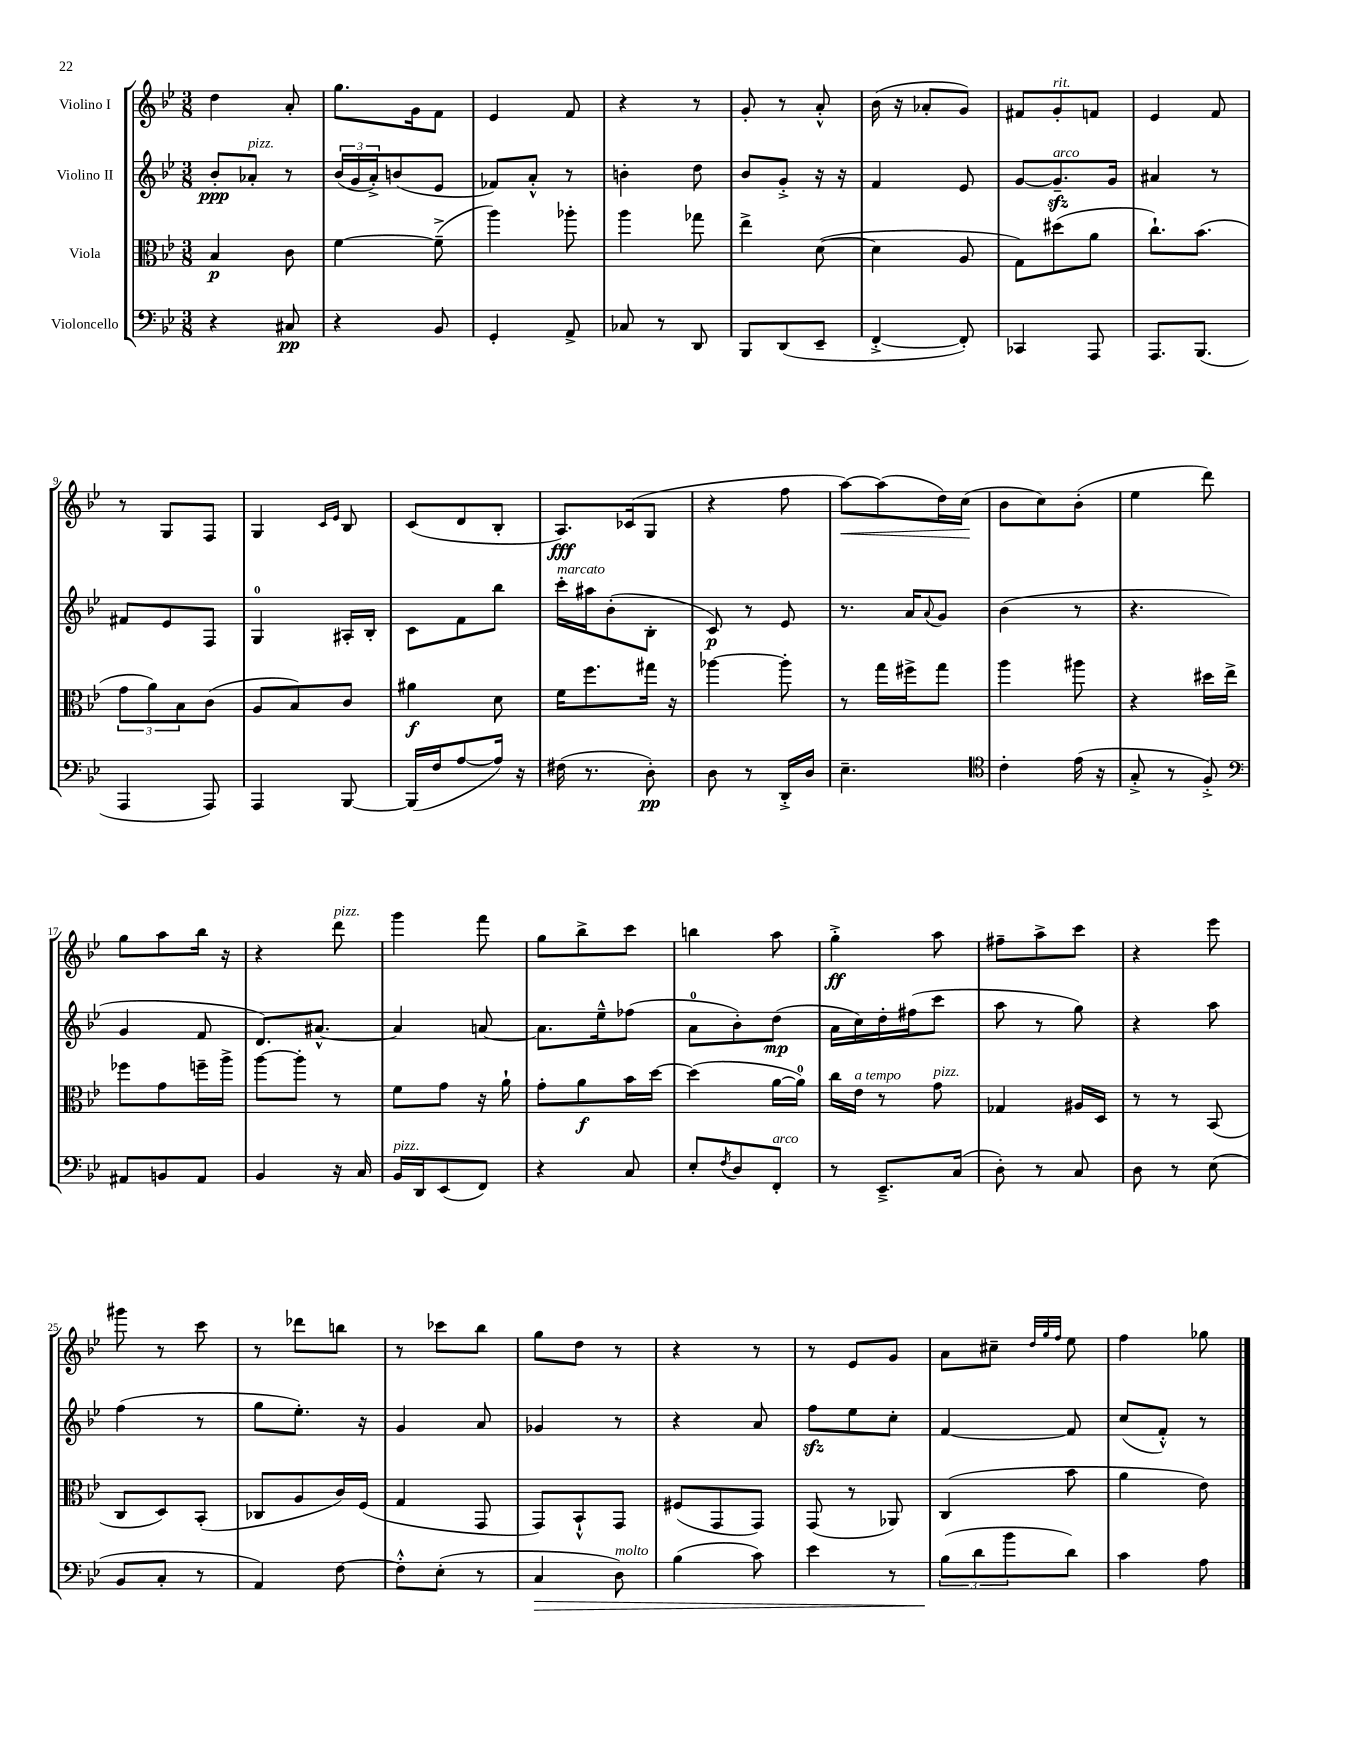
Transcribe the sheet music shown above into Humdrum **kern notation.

**kern	**dynam	**kern	**dynam	**kern	**dynam	**kern	**dynam
*part4	*part4	*part3	*part3	*part2	*part2	*part1	*part1
*staff4	*staff4	*staff3	*staff3	*staff2	*staff2	*staff1	*staff1
*I"Violoncello	*	*I"Viola	*	*I"Violino II	*	*I"Violino I	*
*clefF4	*	*clefC3	*	*clefG2	*	*clefG2	*
*k[b-e-]	*	*k[b-e-]	*	*k[b-e-]	*	*k[b-e-]	*
*M3/8	*	*M3/8	*	*M3/8	*	*M3/8	*
=1	=1	=1	=1	=1	=1	=1	=1
4r	.	4B-/	p	8b-'/L	ppp	4dd\	.
!	!	!	!	!LO:TX:a:i:t=pizz.	!	!	!
.	.	.	.	8a-X'/J	.	.	.
8C#X/	pp	8c\	.	8r	.	8a'/	.
=2	=2	=2	=2	=2	=2	=2	=2
4r	.	[4f\	.	(24b-/LL	.	8.gg\L	.
.	.	.	.	24g/	.	.	.
.	.	.	.	24a'^/J)	.	.	.
.	.	.	.	(8bn/	.	.	.
.	.	.	.	.	.	16g\k	.
8BB-/	.	(8f~^\]	.	8e-/J	.	8f\J	.
=3	=3	=3	=3	=3	=3	=3	=3
4GG'/	.	4aa\)	.	8f-X/L)	.	4e-/	.
.	.	.	.	8a'^^/J	.	.	.
8AA^/	.	8aa-X'\	.	8r	.	8f/	.
=4	=4	=4	=4	=4	=4	=4	=4
8C-X/	.	4aa\	.	4bn'\	.	4r	.
8r	.	.	.	.	.	.	.
8DD/	.	8gg-X\	.	8dd\	.	8r	.
=5	=5	=5	=5	=5	=5	=5	=5
8BBB-/L	.	4ee-^\	.	8b-/L	.	8g'/	.
(8DD/	.	.	.	8g'^/J	.	8r	.
8EE-~/J	.	([8d\	.	16r	.	8a'^^/	.
.	.	.	.	16r	.	.	.
=6	=6	=6	=6	=6	=6	=6	=6
[4FF'^/	.	4d\]	.	4f/	.	(16b-\	.
.	.	.	.	.	.	16r	.
.	.	.	.	.	.	8a-X'/L	.
8FF'/])	.	8A/	.	8e-/	.	8g/J)	.
=7	=7	=7	=7	=7	=7	=7	=7
4CC-X/	.	8G\L)	.	[8g/L	.	8f#X/L	.
!	!	!	!	!	!	!LO:TX:a:i:t=rit.	!
!	!	!	!	!LO:TX:a:i:t=arco	!	!	!
.	.	(8dd#X\	.	8.gzz~/]	.	8g'/	.
8AAA/	.	8a\J	.	.	.	8fn/J	.
.	.	.	.	16g/Jk	.	.	.
=8	=8	=8	=8	=8	=8	=8	=8
8.AAA/L	.	8.cc`\L)	.	4a#X/	.	4e-/	.
(8.BBB-/J	.	(8.b-\J	.	.	.	.	.
.	.	.	.	8r	.	8f/	.
!!LO:LB:g=z
=9	=9	=9	=9	=9	=9	=9	=9
4AAA/	.	12g\L	.	8f#X/L	.	8r	.
.	.	12a\)	.	.	.	.	.
.	.	.	.	8e-/	.	8G/L	.
.	.	12B-\	.	.	.	.	.
8AAA/)	.	(8c\J	.	8F/J	.	8F/J	.
=10	=10	=10	=10	=10	=10	=10	=10
4AAA/	.	8A/L	.	4G/	.	4G/	.
.	.	8B-/)	.	.	.	.	.
.	.	.	.	.	.	16qqc/LL	.
.	.	.	.	.	.	16qqe-/JJ	.
[8BBB-/	.	8c/J	.	16A#X'/LL	.	8B-/	.
.	.	.	.	16B-'/JJ	.	.	.
=11	=11	=11	=11	=11	=11	=11	=11
(16BBB-/LL]	.	4a#X\	f	8c\L	.	(8c/L	.
16F/J	.	.	.	.	.	.	.
[8A/	.	.	.	8f\	.	8d/	.
16A/Jk])	.	8d\	.	8bb-\J	.	8B-'/J	.
16r	.	.	.	.	.	.	.
=12	=12	=12	=12	=12	=12	=12	=12
!	!	!	!	!LO:TX:a:i:t=marcato	!	!	!
(16F#X\	.	16f\KL	.	16ccc'\LL	.	8.A/L)	fff
8.r	.	8.ff\	.	16aa#X\J	.	.	.
.	.	.	.	(8b-'\	.	.	.
.	.	.	.	.	.	(16c-X/k	.
8D'\)	pp	16gg#X\Jk	.	8B-'\J	.	8G/J	.
.	.	16r	.	.	.	.	.
=13	=13	=13	=13	=13	=13	=13	=13
8D\	.	[4aa-X\	.	8c/)	p	4r	.
8r	.	.	.	8r	.	.	.
16DD'^/LL	.	8aa-'\]	.	8e-/	.	8ff\	.
16D/JJ	.	.	.	.	.	.	.
=14	=14	=14	=14	=14	=14	=14	=14
!	!	!	!	!	!	!	!LO:HP:b
4.E-~\	.	8r	.	8.r	.	[8aa\L)	<
.	.	16gg\LL	.	.	.	(8aa\]	.
.	.	16ff#X^\J	.	16a/KL	.	.	.
.	.	.	.	8qqa/	.	.	.
.	.	8gg\J	.	8g/J	.	16dd\L)	.
.	.	.	.	.	.	(16cc\JJ	.
.	.	.	.	.	.	.	[
=15	=15	=15	=15	=15	=15	=15	=15
*clefC4	*	*	*	*	*	*	*
4c'\	.	4aa\	.	(4b-\	.	8b-\L	.
.	.	.	.	.	.	8cc\)	.
(16e-\	.	8aa#X\	.	8r	.	(8b-'\J	.
16r	.	.	.	.	.	.	.
=16	=16	=16	=16	=16	=16	=16	=16
8G'^/	.	4r	.	4.r	.	4ee-\	.
8r	.	.	.	.	.	.	.
8F'^/)	.	16dd#X\LL	.	.	.	8ddd\)	.
.	.	16ee-^\JJ	.	.	.	.	.
!!LO:LB:g=z
=17	=17	=17	=17	=17	=17	=17	=17
*clefF4	*	*	*	*	*	*	*
8AA#X/L	.	8ff-X\L	.	4g/	.	8gg\L	.
8BBn/	.	8g\	.	.	.	8aa\	.
8AA#/J	.	16ffn~\L	.	8f/	.	16bb-\Jk	.
.	.	16aa^\JJ	.	.	.	16r	.
=18	=18	=18	=18	=18	=18	=18	=18
4BB-/	.	[8aa\L	.	8.d/L)	.	4r	.
.	.	8aa'\J]	.	.	.	.	.
.	.	.	.	[8.a#X^^/J	.	.	.
!	!	!	!	!	!	!LO:TX:a:i:t=pizz.	!
16r	.	8r	.	.	.	8ddd\	.
16C/	.	.	.	.	.	.	.
=19	=19	=19	=19	=19	=19	=19	=19
!LO:TX:a:i:t=pizz.	!	!	!	!	!	!	!
16BB-/LL	.	8f\L	.	4a#/]	.	4ggg\	.
16DD/J	.	.	.	.	.	.	.
(8EE-/	.	8g\J	.	.	.	.	.
8FF/J)	.	16r	.	[8an/	.	8fff\	.
.	.	16a`\	.	.	.	.	.
=20	=20	=20	=20	=20	=20	=20	=20
4r	.	8g'\L	.	8.a\L]	.	8gg\L	.
.	.	8a\	f	.	.	8bb-^\	.
.	.	.	.	16ee-~^^\k	.	.	.
8C/	.	16b-\L	.	(8ff-X\J	.	8ccc\J	.
.	.	[16dd\JJ	.	.	.	.	.
=21	=21	=21	=21	=21	=21	=21	=21
8E-'/L	.	(4dd\]	.	8a\L	.	4bbn\	.
8qF/	.	.	.	.	.	.	.
8D/	.	.	.	8b-'\)	.	.	.
!LO:TX:a:i:t=arco	!	!	!	!	!	!	!
8FF'/J	.	[16a\LL	.	(8dd\J	mp	8aa\	.
.	.	16a\JJ])	.	.	.	.	.
=22	=22	=22	=22	=22	=22	=22	=22
8r	.	16cc\LL	.	16a\LL	.	4gg'^\	ff
!	!	!LO:TX:a:i:t=a tempo	!	!	!	!	!
.	.	16e-\JJ	.	16cc\)	.	.	.
8.EE-~^/L	.	8r	.	16dd'\	.	.	.
.	.	.	.	(16ff#X\J	.	.	.
!	!	!LO:TX:a:i:t=pizz.	!	!	!	!	!
.	.	8g\	.	8ccc\J	.	8aa\	.
(16C/Jk	.	.	.	.	.	.	.
=23	=23	=23	=23	=23	=23	=23	=23
8D'\)	.	4G-X/	.	8aa\	.	8ff#X~\L	.
8r	.	.	.	8r	.	8aa^\	.
8C/	.	16A#X/LL	.	8gg\)	.	8ccc\J	.
.	.	16D/JJ	.	.	.	.	.
=24	=24	=24	=24	=24	=24	=24	=24
8D\	.	8r	.	4r	.	4r	.
8r	.	8r	.	.	.	.	.
(8E-\	.	(8BB-/	.	8aa\	.	8eee-\	.
!!LO:LB:g=z
=25	=25	=25	=25	=25	=25	=25	=25
8BB-/L	.	8C/L	.	(4ff\	.	8ggg#X\	.
8C'/J	.	8D/)	.	.	.	8r	.
8r	.	(8BB-'/J	.	8r	.	8ccc\	.
=26	=26	=26	=26	=26	=26	=26	=26
4AA/)	.	8C-X/L	.	8gg\L	.	8r	.
.	.	8A/	.	8.ee-'\J)	.	8ddd-X\L	.
[8F\	.	16c/L)	.	.	.	8bbn\J	.
.	.	(16F/JJ	.	16r	.	.	.
=27	=27	=27	=27	=27	=27	=27	=27
8F'^^\L]	.	4G/	.	4g/	.	8r	.
(8E-'\J	.	.	.	.	.	8ccc-X\L	.
8r	.	8GG/	.	8a/	.	8bb-\J	.
=28	=28	=28	=28	=28	=28	=28	=28
!	!LO:HP:b	!	!	!	!	!	!
4C/	>	8GG/L)	.	4g-X/	.	8gg\L	.
.	.	8BB-`^^/	.	.	.	8dd\J	.
!LO:TX:a:i:t=molto	!	!	!	!	!	!	!
8D\)	.	8GG/J	.	8r	.	8r	.
=29	=29	=29	=29	=29	=29	=29	=29
(4B-\	.	(8F#X/L	.	4r	.	4r	.
.	.	8GG/	.	.	.	.	.
8c\)	.	8GG/J)	.	8a/	.	8r	.
=30	=30	=30	=30	=30	=30	=30	=30
4e-\	.	(8GG/	.	8ffzz\L	.	8r	.
.	.	8r	.	8ee-\	.	8e-/L	.
8r	.	8AA-X/)	.	8cc'\J	.	8g/J	.
=31	=31	=31	=31	=31	=31	=31	=31
(12B-\L	.	(4C/	.	[4f/	.	8a\L	.
12d\	]	.	.	.	.	.	.
.	.	.	.	.	.	8cc#X~\J	.
12b-\	.	.	.	.	.	.	.
.	.	.	.	.	.	32qqdd/LLL	.
.	.	.	.	.	.	32qqgg/	.
.	.	.	.	.	.	32qqff/JJJ	.
8d\J)	.	8b-\	.	8f/]	.	8ee-\	.
=32	=32	=32	=32	=32	=32	=32	=32
4c\	.	4a\	.	(8cc/L	.	4ff\	.
.	.	.	.	8f'^^/J)	.	.	.
8A\	.	8e-\)	.	8r	.	8gg-X\	.
==	==	==	==	==	==	==	==
*-	*-	*-	*-	*-	*-	*-	*-
